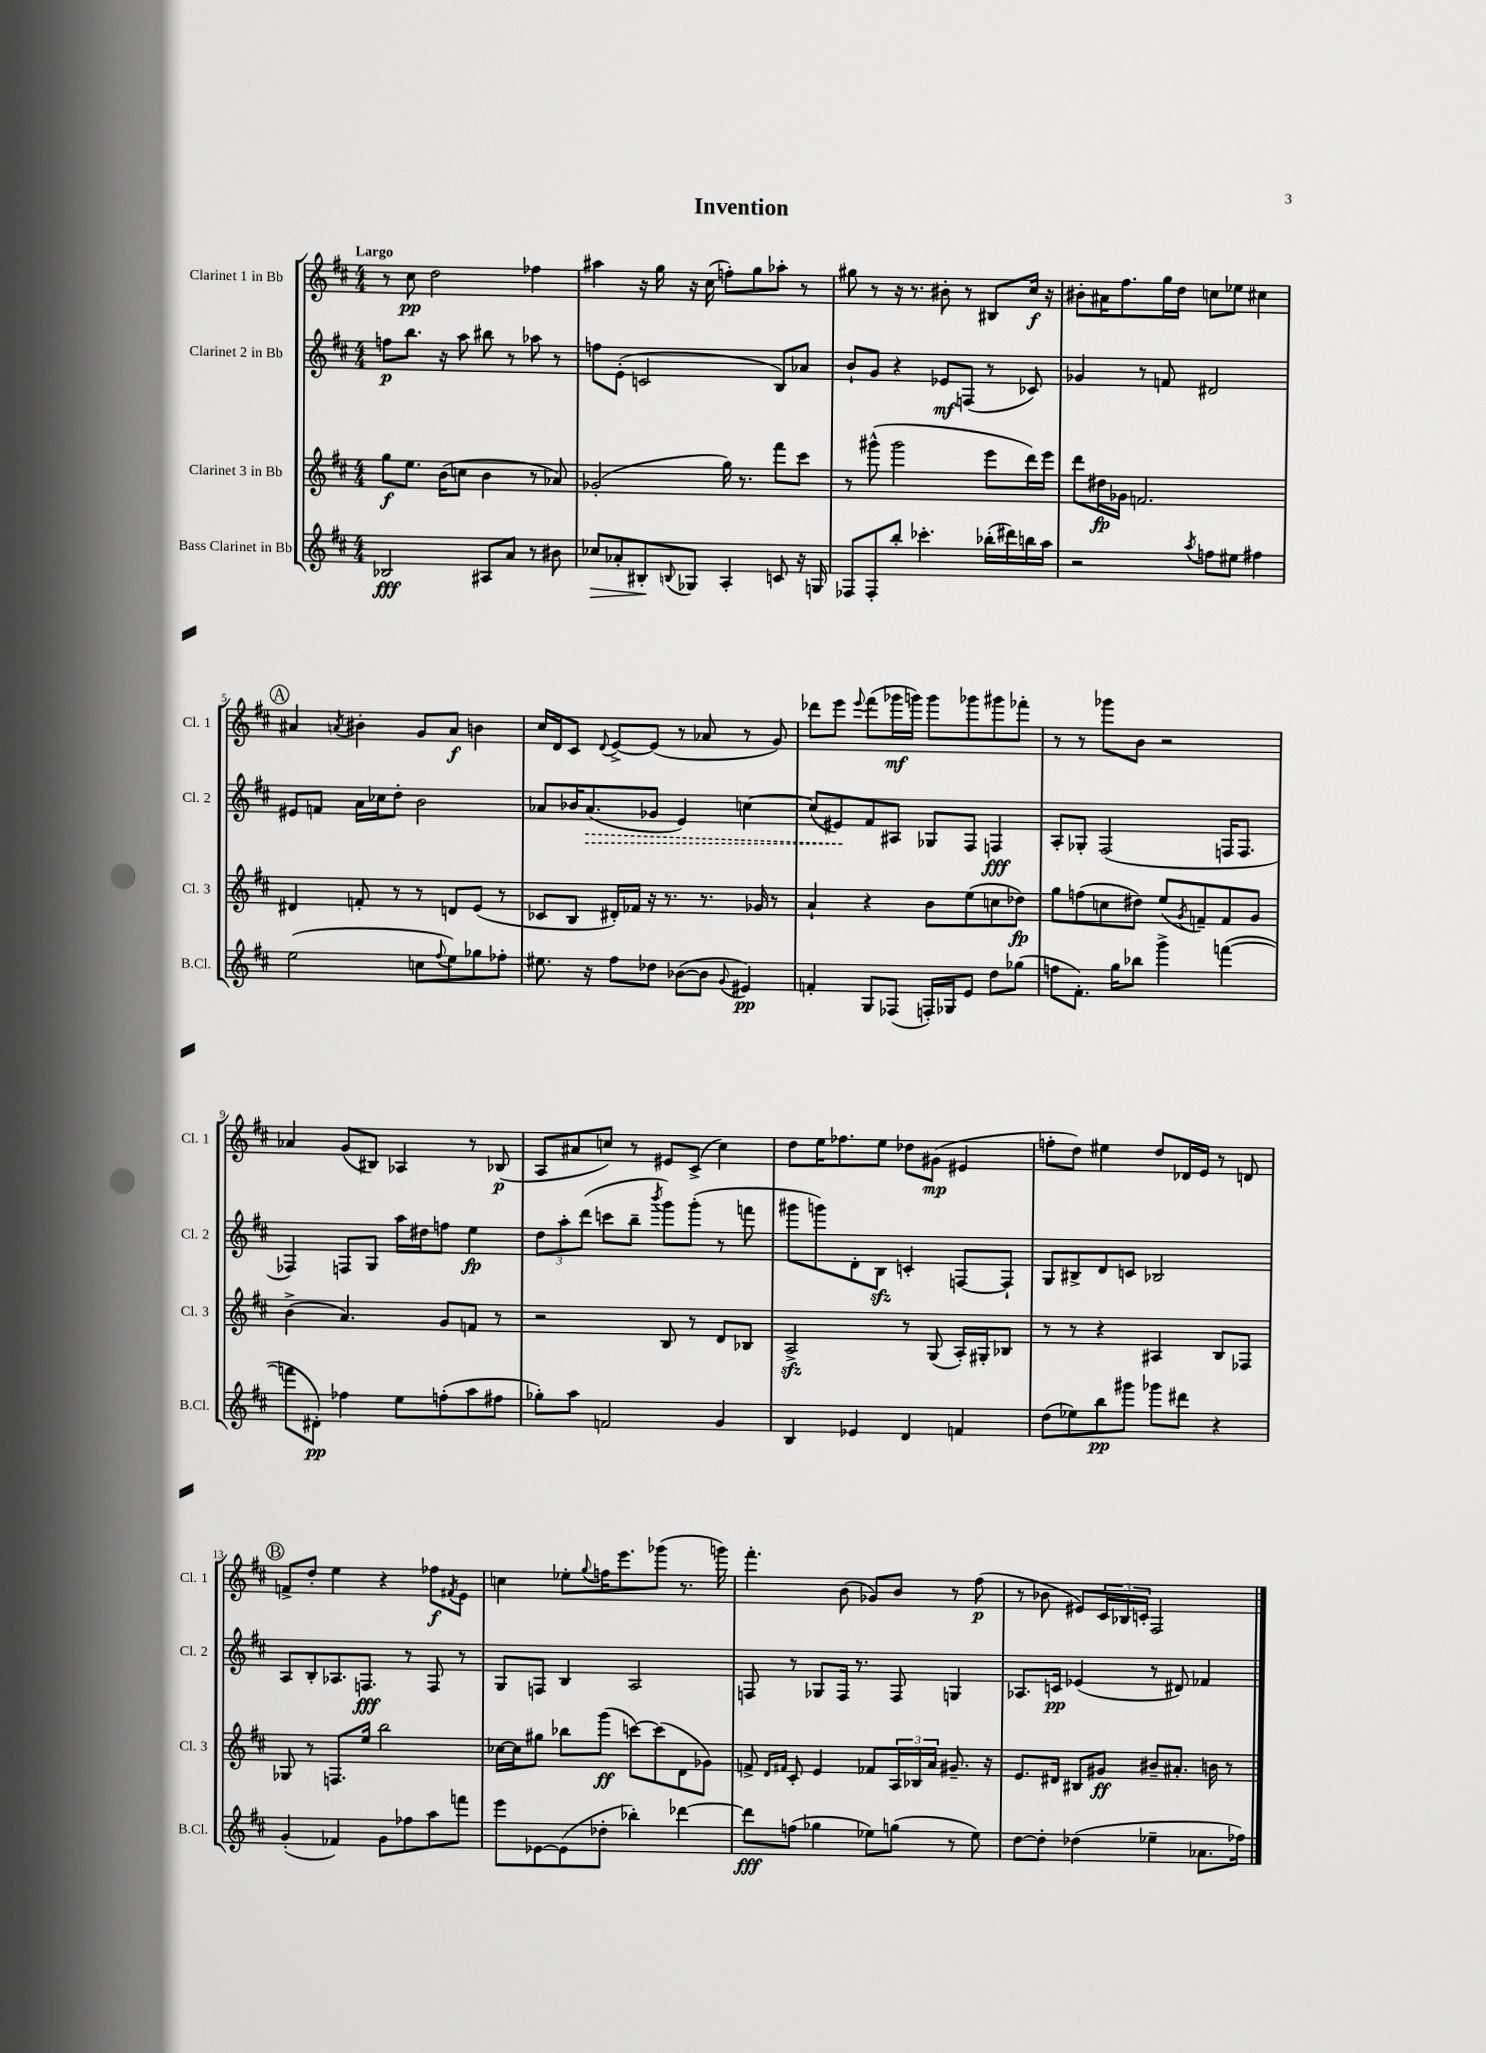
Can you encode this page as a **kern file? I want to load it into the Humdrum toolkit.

**kern	**dynam	**kern	**dynam	**kern	**dynam	**kern	**dynam
*part4	*part4	*part3	*part3	*part2	*part2	*part1	*part1
*staff4	*staff4	*staff3	*staff3	*staff2	*staff2	*staff1	*staff1
*I"Bass Clarinet in Bb	*	*I"Clarinet 3 in Bb	*	*I"Clarinet 2 in Bb	*	*I"Clarinet 1 in Bb	*
*I'B.Cl.	*	*I'Cl. 3	*	*I'Cl. 2	*	*I'Cl. 1	*
*clefG2	*	*clefG2	*	*clefG2	*	*clefG2	*
*k[f#c#]	*	*k[f#c#]	*	*k[f#c#]	*	*k[f#c#]	*
*M4/4	*	*M4/4	*	*M4/4	*	*M4/4	*
=1	=1	=1	=1	=1	=1	=1	=1
!	!	!	!	!	!	!LO:TX:a:B:t=Largo	!
2B-X/	fff	8gg\L	f	8ffn\L	p	8r	.
.	.	8.ee\J	.	8.bb\J	.	8cc#\	pp
.	.	.	.	.	.	2dd\	.
.	.	(16b\KL	.	16r	.	.	.
.	.	8ccn\J	.	8aa\	.	.	.
8A#X/L	.	4b\	.	8bb#X\	.	.	.
8a/J	.	.	.	8r	.	.	.
8r	.	8r	.	8aa-X\	.	4ff-X\	.
8b#X\	.	8a-X/)	.	8r	.	.	.
=2	=2	=2	=2	=2	=2	=2	=2
!	!LO:HP:b	!	!	!	!	!	!
8cc-X/L	>	(2g-X'/	.	8ffn\L	.	4aa#X\	.
8a-X'/	.	.	.	(8e'\J	.	.	.
8B#X'/	.	.	.	2cn/	.	16r	.
.	.	.	.	.	.	16gg\	.
8qqBn/	.	.	.	.	.	.	.
8G-X/J	]	.	.	.	.	16r	.
.	.	.	.	.	.	(16cc#\	.
4A'/	.	16gg\)	.	.	.	8ffn'\L)	.
.	.	8.r	.	.	.	.	.
.	.	.	.	.	.	8gg\	.
8cn/	.	8fff#\L	.	8B/L)	.	8aa-X'\J	.
16r	.	8ccc#\J	.	8a-X/J	.	8r	.
16Gn/	.	.	.	.	.	.	.
=3	=3	=3	=3	=3	=3	=3	=3
8F-X/L	.	8r	.	8b`/L	.	8gg#X\	.
8F-'/	.	(8ggg#X^^\	.	8g/J	.	8r	.
8bb'/J	.	2ggg#\	.	4r	.	16r	.
.	.	.	.	.	.	8.r	.
4.ccc-X'\	.	.	.	.	.	.	.
.	.	.	.	8e-X/L	mf	8b#X'\	.
.	.	.	.	(8Fn/J	.	8r	.
(16bb-X'\LL	.	8eee\L	.	8r	.	8B#X/L	.
16ddd#X\)	.	.	.	.	.	.	.
16bbn\	.	16ddd\L)	.	8c-X/)	.	16cc#/Jk	f
16aa\JJ	.	16eee\JJ	.	.	.	16r	.
=4	=4	=4	=4	=4	=4	=4	=4
2r	.	8ddd\L	.	4g-X/	.	8b#X'\L	.
.	.	16dd#X\L	fp	.	.	16a#X\K	.
.	.	16g-X\JJ	.	.	.	8.ff#\	.
.	.	2.fn/	.	8r	.	.	.
.	.	.	.	8fn/	.	16gg\L	.
.	.	.	.	.	.	16dd\JJ	.
8qaa/	.	.	.	.	.	.	.
8ffn\L	.	.	.	2d#X/	.	8ccn\L	.
8ee#X\J	.	.	.	.	.	8ee-X\J	.
4ff#X\	.	.	.	.	.	4cc#X\	.
!!LO:LB:g=z
!!LO:REH:place=s1:t=A
=5	=5	=5	=5	=5	=5	=5	=5
(2ee\	.	4d#X/	.	8e#X/L	.	4a#X/	.
.	.	.	.	8fn/J	.	.	.
.	.	.	.	.	.	8qan/	.
.	.	8fn'/	.	16a\LL	.	4b#X'\	.
.	.	.	.	16cc-X\J	.	.	.
.	.	8r	.	8dd'\J	.	.	.
8ccn\L	.	8r	.	2b\	.	8g/L	.
8qqff#/	.	.	.	.	.	.	.
8ee\)	.	8dn/L	.	.	.	8a/J	f
8gg-X\	.	(8e/J	.	.	.	4bn\	.
8ff-X'\J	.	8r	.	.	.	.	.
=6	=6	=6	=6	=6	=6	=6	=6
8.ee#X\	.	8c-X/L	.	8a-X/L	.	16cc#/LL	.
.	.	.	.	.	.	16d/J	.
.	.	8B/J	.	16b-X/K	.	8c#/J	.
!	!	!	!	!	!LO:HP:b	!	!
16r	.	.	.	(8.a-/	>	.	.
.	.	.	.	.	.	8qqd/	.
8ff#\L	.	16d#X'/LL)	.	.	.	[8e^/L	.
.	.	16f-X/JJ	.	.	.	.	.
8dd-X\J	.	16r	.	8g-X/J	.	(8e/J]	.
.	.	8.r	.	.	.	.	.
([8b-X\L	.	.	.	4e/)	.	8r	.
8b-\J]	.	8.r	.	.	.	8a-X/	.
8qqg/	.	.	.	.	.	.	.
4e#X/)	pp	.	.	[4ccn\	.	8r	.
.	.	16g-X/	.	.	.	.	.
.	.	8r	.	.	.	8g/)	.
=7	=7	=7	=7	=7	=7	=7	=7
4fn'/	.	4a`/	.	(8cc/L]	.	8ddd-X\L	.
.	.	.	.	8e#X/)	.	8eee\J	.
.	.	.	.	.	.	8qqeee/	.
8G/L	.	4r	.	8f#/	]	(8fff#\L	.
(8F-X/J	.	.	.	8A#X/J	.	16ggg-X\L	mf
.	.	.	.	.	.	16gggn\JJ)	.
16Fn'/LL)	.	8b\L	.	8G-X/L	.	8ggg\L	.
16G-X/J	.	.	.	.	.	.	.
8e/J	.	(8ee\	.	8F#/J	.	8ggg-X\	.
8dd\L	.	8ccn\	.	4Fn/	fff	8ggg#X\	.
(8gg-X\J	.	8dd-X\J)	fp	.	.	8fff-X'\J	.
=8	=8	=8	=8	=8	=8	=8	=8
8ffn\L	.	8gg\L	.	8A'/L	.	8r	.
8.f#'\J)	.	(8ffn\	.	8G-X'/J	.	8r	.
.	.	8ccn\	.	(2F#/	.	8ggg-X\L	.
16gg\KL	.	.	.	.	.	.	.
8bb-X\J	.	8dd#X\J)	.	.	.	8b\J	.
4ggg^\	.	(8ee/L	.	.	.	2r	.
.	.	8qg/	.	.	.	.	.
.	.	8fn~/)	.	.	.	.	.
([4fffn\	.	8f/	.	16Fn/KL	.	.	.
.	.	.	.	8.F/J	.	.	.
.	.	8g/J	.	.	.	.	.
!!LO:LB:g=z
=9	=9	=9	=9	=9	=9	=9	=9
8fffn\L]	.	(4b^\	.	4F-X/)	.	4a-X/	.
8d#X'\J)	pp	.	.	.	.	.	.
4ff-X\	.	4.a/)	.	8Fn/L	.	(8g/L	.
.	.	.	.	8G/J	.	8B#X/J)	.
8ee\L	.	.	.	16aa\LL	.	4A-X/	.
.	.	.	.	16dd#X\J	.	.	.
(8ffn'\	.	8g/L	.	8ffn\J	.	.	.
8aa\	.	8fn/J	.	4ee\	fp	8r	.
8ff#X\J	.	8r	.	.	.	(8B-X/	p
=10	=10	=10	=10	=10	=10	=10	=10
8gg-X'\L)	.	2r	.	12dd\L	.	8A/L	.
.	.	.	.	12aa'\	.	.	.
8aa\J	.	.	.	.	.	8a#X/	.
.	.	.	.	(12ddd\J	.	.	.
2fn/	.	.	.	8cccn\L	.	8ccn/J)	.
.	.	.	.	8bb~\J	.	8r	.
.	.	.	.	8qbbb/	.	.	.
.	.	8B/	.	8ggg\L)	.	8e#X/L	.
.	.	8r	.	(8ggg'\J	.	(8c#^/J	.
4g/	.	8d/L	.	8r	.	4cc\)	.
.	.	8B-X/J	.	8fffn\	.	.	.
=11	=11	=11	=11	=11	=11	=11	=11
4B/	.	2Azz^/	.	8ggg#X\L	.	8dd\L	.
.	.	.	.	8gggn\)	.	16ee\K	.
.	.	.	.	.	.	8.ff-X\	.
4e-X/	.	.	.	8d'\	.	.	.
.	.	.	.	8Bzz\J	.	8ee\J	.
4d/	.	8r	.	4cn'/	.	8dd-X\L	.
.	.	(8G/	.	.	.	(8g#X\J	mp
4fn/	.	16A'/LL)	.	[8Fn/L	.	4e#X/	.
.	.	16G#X'/J	.	.	.	.	.
.	.	8B-X/J	.	8F`/J]	.	.	.
=12	=12	=12	=12	=12	=12	=12	=12
(8dd\L	.	8r	.	8G/L	.	8ffn'\L	.
8ee-X\)	.	8r	.	8B#X^/	.	8dd\J)	.
8bb\	pp	4r	.	8d/	.	4ee#X\	.
8ggg#X\J	.	.	.	8cn/J	.	.	.
8ggg-X\L	.	4A#X/	.	2B-X/	.	8dd/L	.
8ddd#X\J	.	.	.	.	.	16d-X/L	.
.	.	.	.	.	.	16e/JJ	.
4r	.	8B/L	.	.	.	8r	.
.	.	8F-X/J	.	.	.	8dn/	.
!!LO:LB:g=z
!!LO:REH:place=s1:t=B
=13	=13	=13	=13	=13	=13	=13	=13
(4g'/	.	8G-X/	.	8A/L	.	8fn^/L	.
.	.	8r	.	8B'/	.	8dd'/J	.
4f-X/)	.	8.Fn/L	.	8.A-X/	.	4ee\	.
.	.	16ee/Jk	.	8.Fn/J	fff	.	.
8g\L	.	2bb\	.	.	.	4r	.
8ff-X\	.	.	.	8r	.	.	.
8aa\	.	.	.	8F/	.	8ff-X\L	f
.	.	.	.	.	.	8qf#X/	.
8fffn\J	.	.	.	8r	.	8e\J	.
=14	=14	=14	=14	=14	=14	=14	=14
8eee\L	.	[16cc-X\LL	.	8G/L	.	4ccn\	.
.	.	16cc-\J]	.	.	.	.	.
[8e-X\	.	8gg#X\J	.	8Fn/J	.	.	.
(8e-\]	.	8bb-X\L	.	4B/	.	8ee-X'\L	.
.	.	.	.	.	.	8qqgg/	.
8dd-X'\J	.	(8ggg\J	ff	.	.	16ffn\K	.
.	.	.	.	.	.	8.eee\	.
4bb-X'\)	.	[8cccn\L)	.	2A/	.	.	.
.	.	(8ccc\]	.	.	.	(8ggg-X\J	.
[4ddd-X\	.	8d\	.	.	.	8.r	.
.	.	8g-X\J)	.	.	.	.	.
.	.	.	.	.	.	16gggn\)	.
=15	=15	=15	=15	=15	=15	=15	=15
8ddd-\L]	fff	8fn^/	.	8Fn/	.	4.fff#'\	.
.	.	16qqd/LL	.	.	.	.	.
.	.	16qqf#X/JJ	.	.	.	.	.
(8ffn\J	.	8c#'/	.	8r	.	.	.
4gg-X\	.	4e/	.	8G-X/L	.	.	.
.	.	.	.	16F/Jk	.	(8b\	.
.	.	.	.	8.r	.	.	.
8ee-X\L)	.	8f-X/L	.	.	.	8g-X/L)	.
(8ggn\J	.	24A/L	.	8F/	.	8b/J	.
.	.	24B-X/	.	.	.	.	.
.	.	24a/JJ	.	.	.	.	.
8r	.	8.g#X~/	.	4Gn/	.	8r	.
8ee-\)	.	.	.	.	.	(8ff#\	p
.	.	16r	.	.	.	.	.
=16	=16	=16	=16	=16	=16	=16	=16
[8dd\L	.	8.e/L	.	8.A-X/L	.	8r	.
8dd'\J]	.	.	.	.	.	8b-X\	.
.	.	16d#X/Jk	.	16cn/Jk	pp	.	.
(4dd-X\	.	8B#X/L	.	(4e-X/	.	8e#X/L)	.
.	.	8g#X/J	ff	.	.	24c#/L	.
.	.	.	.	.	.	24B-X/	.
.	.	.	.	.	.	24cn'/JJ	.
4ee-X~\	.	8b#X~/L	.	8r	.	2F#/	.
.	.	8.a#X'/J	.	8d#X/)	.	.	.
8.a-X\L	.	.	.	4f-X/	.	.	.
.	.	16bn\	.	.	.	.	.
.	.	8r	.	.	.	.	.
16ff-X\Jk)	.	.	.	.	.	.	.
==	==	==	==	==	==	==	==
*-	*-	*-	*-	*-	*-	*-	*-
